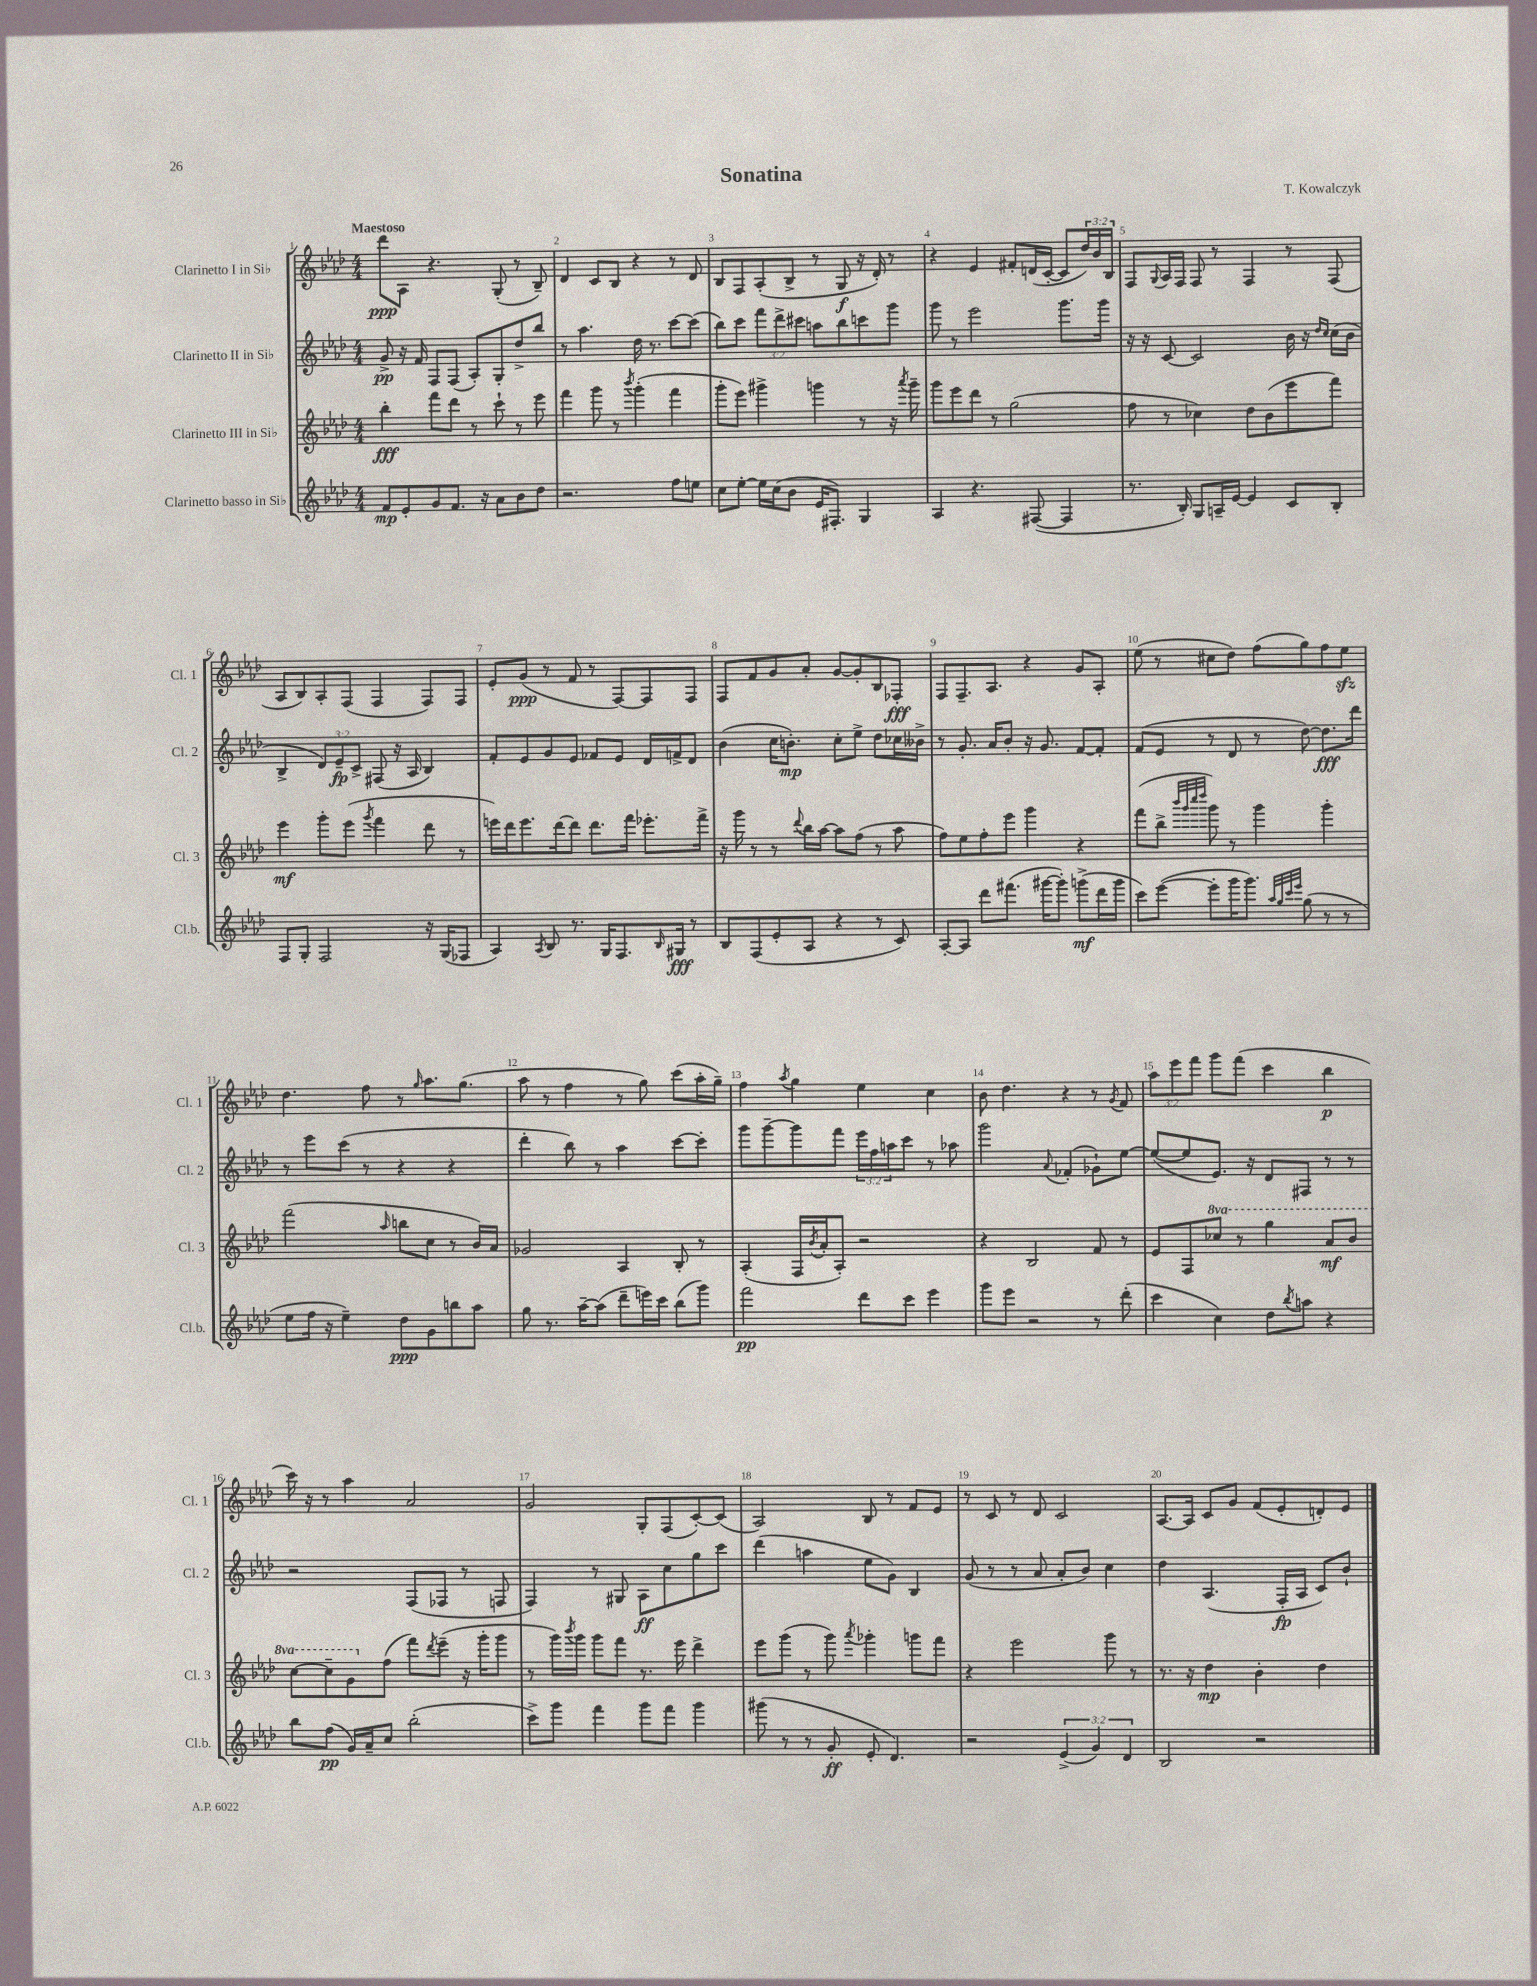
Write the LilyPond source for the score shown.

\header { title = "Sonatina" composer = "T. Kowalczyk" }
<<
\new StaffGroup <<
\new Staff = "s0" \with { instrumentName = "Clarinetto I in Sib" shortInstrumentName = "Cl. 1" } {
    \clef treble \key aes \major \numericTimeSignature \time 4/4 \override Staff.TupletNumber.text = #tuplet-number::calc-fraction-text \tempo "Maestoso"
    des'''8\ppp aes8 r4. g8-.( r8 bes8--) |
    des'4 c'8 bes8 r4 r8 des'8 |
    bes8 f8 aes8-.( bes8-> r8 g8\f r16 des'16-.) r8 |
    r4 ees'4 fis'8-. d'16( c'16~-. c'8 \tuplet 3/2 { des''16) bes'16 bes16 } |
    f8 \appoggiatura { g8 } aes16 f16 f8 r8 f4 r8 f8( |
    aes8 bes8) aes8-. f8( f4 f8) f8 |
    ees'8-. g'8\ppp( r8 f'8 r8 f8~) f8 f8 |
    f8 f'8 g'8 aes'8-. g'8~ g'8-. bes8 fes8-.\fff |
    f8 f8.-- aes8. r4 g'8 aes8-. |
    ees''8( r8 cis''8 des''8) f''8( g''8) f''8 ees''8\sfz |
    des''4. f''8 r8 \grace { g''16 } aes''8. g''8.( |
    aes''8 r8 f''4 r8 g''8) c'''8( aes''16-. g''16--) |
    f''4 \acciaccatura { aes''8 } g''4 ees''4 c''4 |
    bes'8 des''4. r4 r8 \acciaccatura { g'8 } f'8 |
    \tuplet 3/2 { aes''8 ees'''8 f'''8 } g'''8 f'''8( c'''4 bes''4\p |
    c'''16) r16 r8 aes''4 aes'2 |
    g'2 g8-. f8( c'8~-.) c'8( |
    aes2) bes8 r8 f'8 ees'8 |
    r8 c'8 r8 des'8 c'2 |
    aes8.~ aes16 c'8 g'8 f'8( ees'8-. d'8-.) ees'8 \bar "|." |
}
\new Staff = "s1" \with { instrumentName = "Clarinetto II in Sib" shortInstrumentName = "Cl. 2" } {
    \clef treble \key aes \major \numericTimeSignature \time 4/4 \override Staff.TupletNumber.text = #tuplet-number::calc-fraction-text
    g'8->\pp r16 f'16 f8 f8( aes8-.) g8-. des''8-> bes''8 |
    r8 aes''4. des''16 r8. c'''8~ c'''8( |
    bes''8) c'''8 \tuplet 3/2 { f'''8 des'''8-> cis'''8 } a''8 bes''8 c'''8 g'''8 |
    g'''8 r8 ees'''2 g'''8. g'''16 |
    r16 r16 c'8~ c'2 bes'16 r16 \grace { des''16 c''16 } c''16( bes'16 |
    bes4-> \tuplet 3/2 { des'8) ees'8--\fp c'8-> } fis8( r16 aes16 bes4) |
    f'8-. ees'8 g'8 ees'8 fes'8 ees'8 des'16 f'16-> des'8 |
    bes'4( c''16 b'8.-.\mp) c''8-. ees''8-> des''8 ces''16 beses'16-> |
    r8 g'8.-. aes'16 bes'8-. r16 g'8. f'8~ f'8-. |
    f'8( ees'8 r8 des'8 r8 des''8~) des''8.\fff des'''16 |
    r8 ees'''8 c'''8( r8 r4 r4 |
    des'''4-. bes''8) r8 aes''4 c'''8~ c'''8-. |
    g'''8 g'''8~-- g'''8 f'''8 \tuplet 3/2 { ees'''16 f''16 a''16 } c'''8 r8 aes''8 |
    g'''2 \appoggiatura { aes'8 } fes'4-.( ges'8-!) ees''8~ |
    ees''8~( ees''8 ees'8.) r16 des'8 fis8 r8 r8 |
    r2 f8( fes8 r8 f8 |
    f4) r8 gis8 aes8\ff c''8 g''8 c'''8 |
    des'''4( a''4 ees''8 g'8) bes4 |
    g'8( r8 r8 aes'8 aes'8-. bes'8) c''4 |
    des''4 aes4.( f16-.\fp aes16 c'8) bes'8-! \bar "|." |
}
\new Staff = "s2" \with { instrumentName = "Clarinetto III in Sib" shortInstrumentName = "Cl. 3" } {
    \clef treble \key aes \major \numericTimeSignature \time 4/4 \set Staff.ottavationMarkups = #ottavation-simple-ordinals
    bes''4-.\fff f'''8 des'''8 r8 c'''8-! r8 ees'''8 |
    f'''4 g'''8 r8 \acciaccatura { bes'''8 } g'''4-.( f'''4 |
    g'''8-. ees'''8) gis'''4-> g'''4 r8 r16 \acciaccatura { aes'''8 } g'''16-- |
    g'''8 ees'''8 des'''8 r8 g''2( |
    f''8 r8 ces''4) des''8 bes'8( ees'''8 f'''8) |
    ees'''4\mf g'''8-. ees'''8( \acciaccatura { g'''8 } f'''4 des'''8 r8 |
    e'''16) des'''16 e'''8. des'''16~ des'''8 des'''8. f'''16 ees'''8.-. f'''16-> |
    r16 g'''16 r8 r8 \appoggiatura { des'''8 } bes''16 aes''16~ aes''8 f''8( r8 aes''8 |
    f''8) ees''8 f''8-. ees'''8 g'''4 r4 |
    f'''8( bes''8-> \grace { bes'''32 g'''32 c''''32 des''''32 } g'''8) r8 g'''4 g'''4-. |
    f'''2( \grace { aes''16 } b''8 c''8 r8 bes'16) aes'16 |
    ges'2 aes4 bes8-. r8 |
    aes4-.( f16 \acciaccatura { bes'8 } aes'16-. aes8-.) r2 |
    r4 bes2 f'8 r8 |
    ees'8 f8 \ottava #1 ces'''8 r8 g'''4 aes''8\mf bes''8 |
    c'''8~ c'''8-- g''8 \ottava #0 f''8( f'''8) \acciaccatura { des'''8 } ees'''8--( r16 g'''16-. g'''8 |
    r8 g'''16) \acciaccatura { bes'''8 } g'''16 g'''8 f'''8 r8. ees'''16 des'''4-> |
    ees'''8 g'''8( r8 g'''8) \acciaccatura { aes'''8 } ges'''4-. g'''8 f'''8 |
    r4 ees'''2 g'''8 r8 |
    r8. r16 des''4\mp bes'4-. des''4 \bar "|." |
}
\new Staff = "s3" \with { instrumentName = "Clarinetto basso in Sib" shortInstrumentName = "Cl.b." } {
    \clef treble \key aes \major \numericTimeSignature \time 4/4 \override Staff.TupletNumber.text = #tuplet-number::calc-fraction-text
    f'8\mp ees'8-. g'8 f'8. r16 aes'8 bes'8 des''8 |
    r2. f''8 e''8 |
    c''8 ees''8~-. ees''16 c''16( bes'8 ees'16 fis8.-.) g4 |
    aes4 r4. fis8~( fis4 |
    r8. bes16-.) g8 a16-- ees'16~ ees'4 c'8 bes8-. |
    f8 g8-. f2 r16 g16( fes8 |
    aes4) \acciaccatura { aes8 } bes8 r8. g16 f8. \grace { bes16 } gis16\fff r8 |
    bes8 f8( ees'8-. aes8 r4 r8 c'8) |
    aes8~-. aes8 des'''8 fis'''8.( gis'''16~ gis'''8-.) g'''8->\mf( des'''16 g'''16 |
    c'''8) ees'''8~( ees'''8-. g'''16 g'''8.) \grace { aes''32 g''32 c'''32 ees'''32 } g''8( r8 r8 |
    ees''8 f''16 r16 ees''4--) des''8\ppp g'8 b''8 aes''8 |
    g''8 r8. aes''16~-- aes''8( des'''8-- e'''16) c'''16 bes''8( g'''8) |
    f'''2\pp des'''8 c'''8 ees'''4 |
    g'''8 ees'''8 r2 r8 des'''8-.( |
    c'''4 c''4) des''8 \acciaccatura { bes''8 } a''8 r4 |
    bes''8 f''8\pp( g'16) aes'16-- c''8 bes''2-.( |
    c'''8->) g'''8 f'''4 g'''8 f'''8 g'''4 |
    gis'''8( r8 r8 g'8-.\ff ees'8-. des'4.) |
    r2 \tuplet 3/2 { ees'4->( g'4) des'4 } |
    bes2 r2 \bar "|." |
}
>>
>>
\layout { \context { \Score \override BarNumber.break-visibility = ##(#f #t #t) barNumberVisibility = #all-bar-numbers-visible } }
